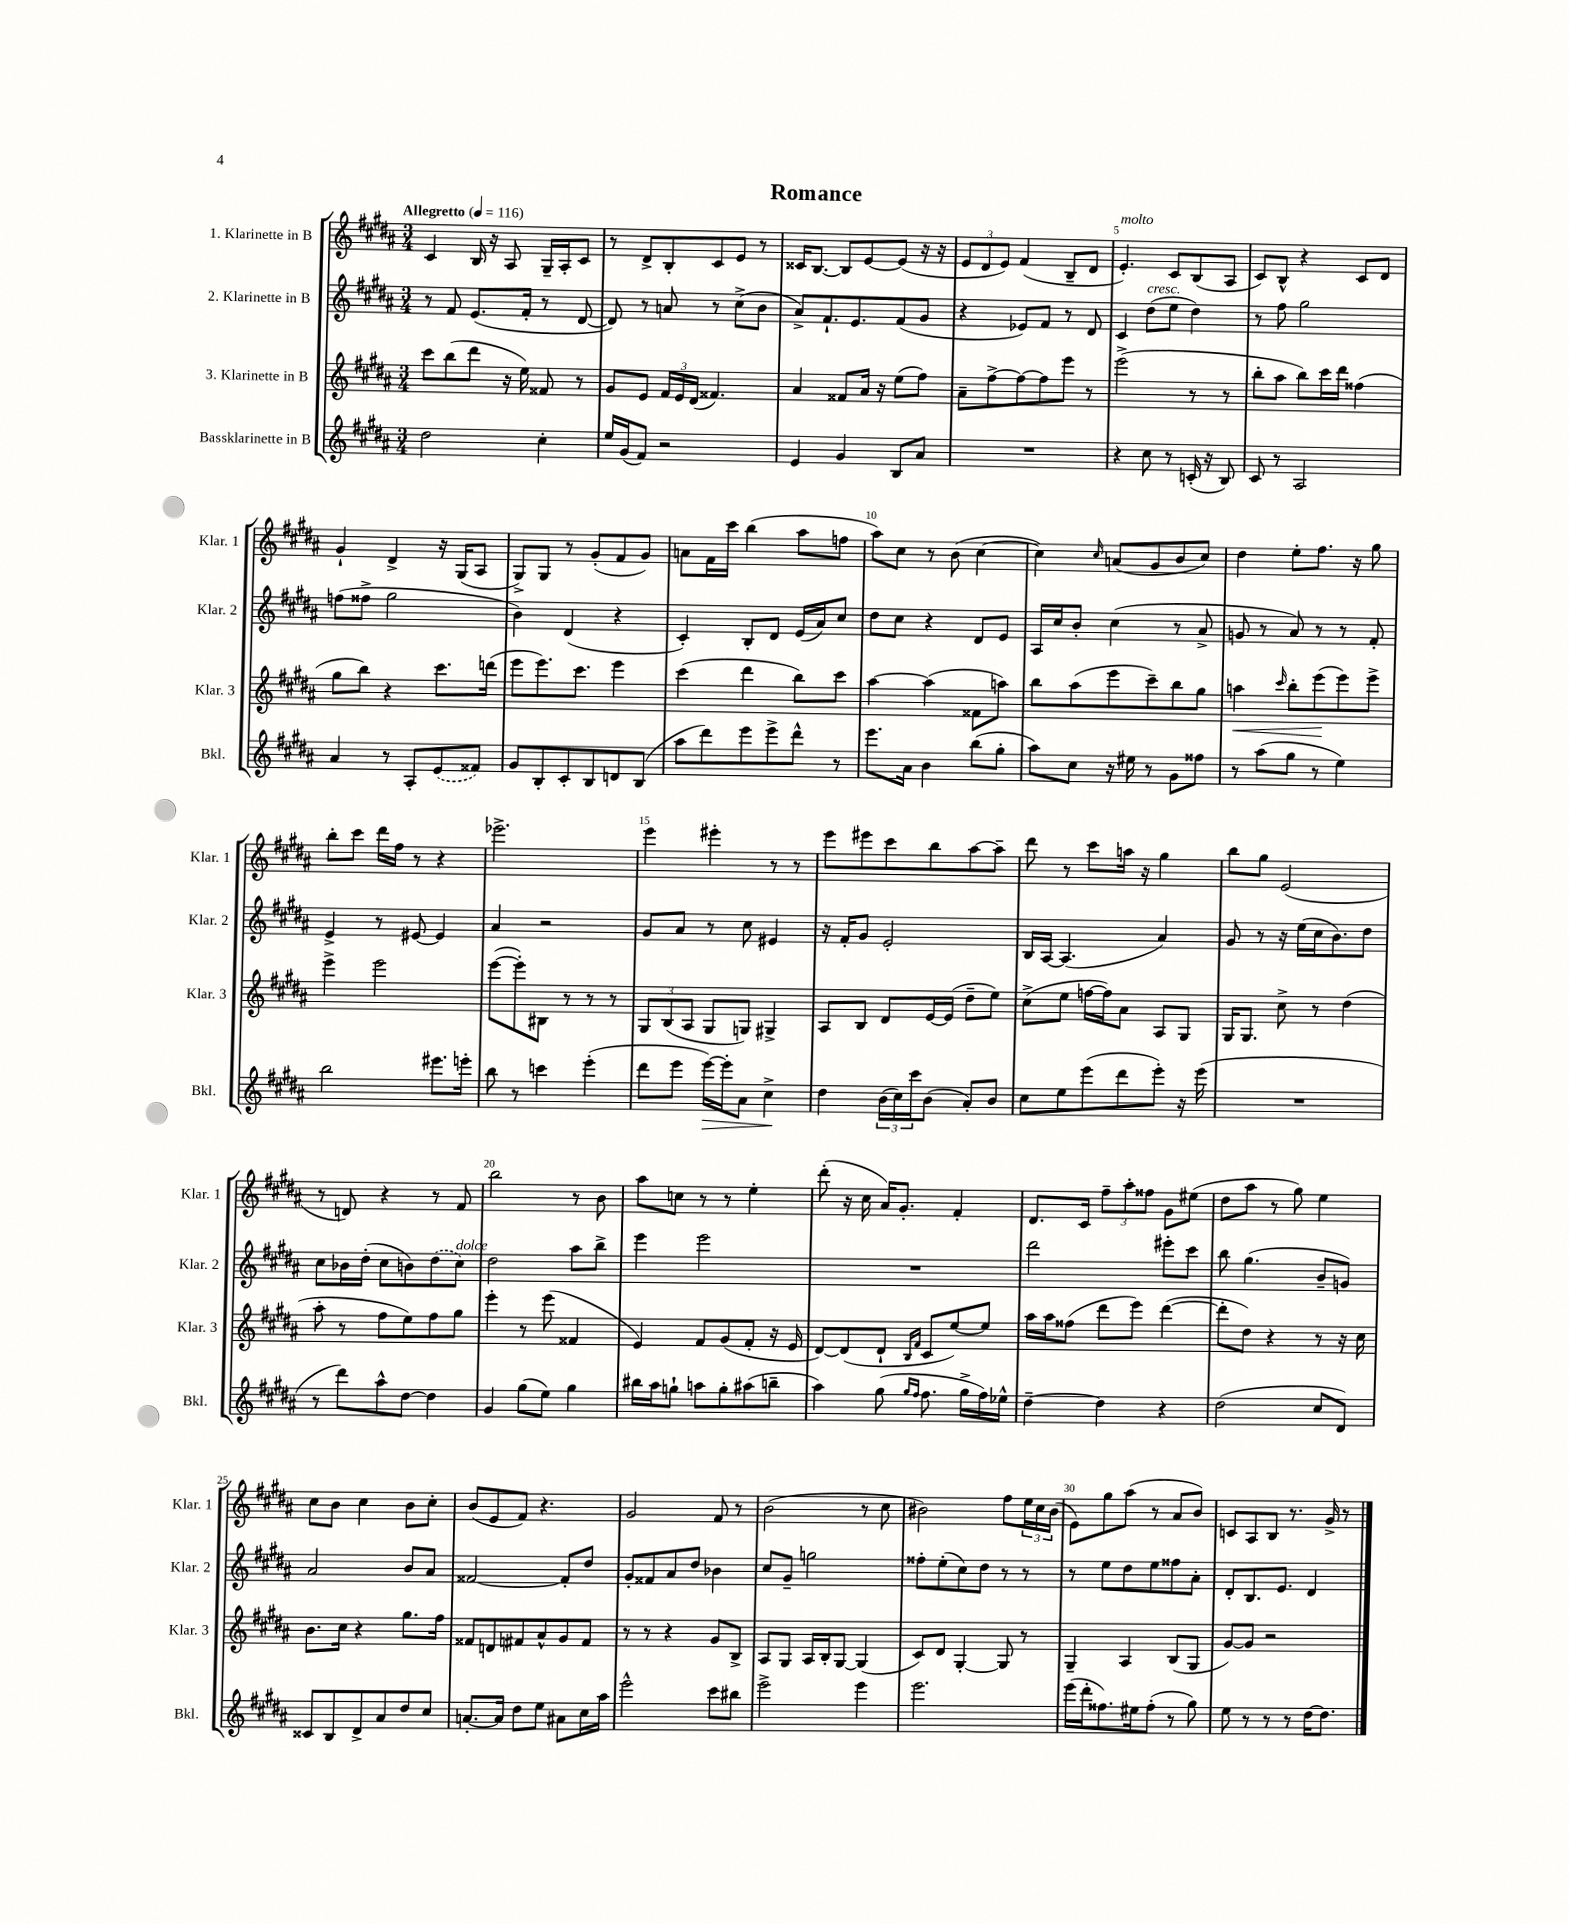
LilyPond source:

\header { title = "Romance" }
<<
\new StaffGroup <<
\new Staff = "s0" \with { instrumentName = "1. Klarinette in B" shortInstrumentName = "Klar. 1" } {
    \clef treble \key b \major \numericTimeSignature \time 3/4 \tempo "Allegretto" 4 = 116
    cis'4 b16 r16 ais8 gis16-- ais16-. cis'8 |
    r8 dis'8-> b8-. cis'8 e'8 r8 |
    cisis'16 b8.~ b8 e'8~ e'8( r16 r16 |
    \tuplet 3/2 { e'8 dis'8 e'8) } fis'4( b8-- dis'8 |
    e'4.-.^\markup { \italic "molto" }) cis'8 b8( ais8 |
    cis'8) b8-^ r4 cis'8 dis'8 |
    gis'4-! dis'4-> r16 gis16( ais8 |
    gis8->) gis8 r8 gis'8-.( fis'8 gis'8) |
    a'8 fis'16 cis'''16 b''4( ais''8 f''8 |
    ais''8) cis''8 r8 b'8( cis''4~ |
    cis''4) \grace { cis''16 } a'8( gis'8 b'8 cis''8) |
    dis''4 e''8-. fis''8. r16 gis''8 |
    b''8-. cis'''8 dis'''16 fis''16 r8 r4 |
    ees'''2.-> |
    e'''4 eis'''4-. r8 r8 |
    e'''8 eis'''8 cis'''8 b''8 ais''8~ ais''8-- |
    dis'''8 r8 cis'''8 a''16 r16 gis''4 |
    b''8 gis''8 e'2( |
    r8 d'8) r4 r8 fis'8 |
    b''2 r8 b'8 |
    ais''8 c''8 r8 r8 e''4-. |
    dis'''8-.( r16 cis''16 ais'16) gis'8.-. fis'4-. |
    dis'8. cis'16 \tuplet 3/2 { fis''8-- ais''8-. fisis''8 } gis'8 eis''8( |
    dis''8 ais''8 r8 gis''8) e''4 |
    cis''8 b'8 cis''4 b'8 cis''8-. |
    b'8( e'8 fis'8) r4. |
    gis'2 fis'8 r8 |
    b'2( r8 cis''8 |
    bis'2) fis''8 \tuplet 3/2 { e''16 cis''16 bis'16( } |
    e'8) gis''8 ais''8( r8 ais'8 b'8) |
    c'8 ais8 b8 r8. gis'16-> r8 \bar "|." |
}
\new Staff = "s1" \with { instrumentName = "2. Klarinette in B" shortInstrumentName = "Klar. 2" } {
    \clef treble \key b \major \numericTimeSignature \time 3/4
    r8 fis'8 e'8.( fis'16-. r8 dis'8~ |
    dis'8) r8 a'8 r8 cis''8->( b'8 |
    ais'8->) fis'8.-! e'8. fis'8( gis'8 |
    r4 ees'8) fis'8 r8 dis'8 |
    cis'4 dis''8^\markup { \italic "cresc." }( e''8 dis''4) |
    r8 fis''8 gis''2 |
    f''8( fisis''8-> gis''2 |
    b'4) dis'4( r4 |
    cis'4-.) b8-. dis'8 e'16( ais'16) cis''8 |
    dis''8 cis''8 r4 dis'8 e'8 |
    ais16 cis''16 b'8-. cis''4( r8 ais'8-> |
    g'8 r8 ais'8) r8 r8 fis'8-. |
    e'4-> r8 eis'8~ eis'4 |
    ais'4 r2 |
    gis'8 ais'8 r8 cis''8 eis'4 |
    r16 fis'16-. gis'8 e'2-. |
    b16 ais16~ ais4.( ais'4) |
    gis'8 r8 r16 e''16( cis''16 b'8.) dis''8 |
    cis''8 bes'16 dis''16-.( cis''8 b'8) \once \slurDashed dis''8( cis''8^\markup { \italic "dolce" }) |
    dis''2 ais''8 b''8-> |
    e'''4 e'''2 |
    R2. |
    dis'''2 eis'''8-. cis'''8 |
    b''8 gis''4.( b'8-- g'8) |
    ais'2 b'8 ais'8 |
    fisis'2~ fisis'8-. dis''8 |
    gis'8-. fisis'8 ais'8 dis''8 bes'4 |
    cis''8 gis'8-- g''2 |
    fisis''8-. e''8-.( cis''8) dis''8 r8 r8 |
    r8 e''8 dis''8 e''8 fisis''8 ais'8-. |
    dis'8-. b8. e'8. dis'4 \bar "|." |
}
\new Staff = "s2" \with { instrumentName = "3. Klarinette in B" shortInstrumentName = "Klar. 3" } {
    \clef treble \key b \major \numericTimeSignature \time 3/4
    cis'''8 b''8( dis'''8 r16 e''16) fisis'8 r8 |
    gis'8 e'8 \tuplet 3/2 { fis'16 e'16 dis'16( } fisis'4.) |
    ais'4 fisis'8 ais'16 r16 e''8( fis''8) |
    ais'8-- fis''8~-> fis''8~ fis''8 e'''8 r8 |
    e'''2->( r8 r8 |
    b''8-. ais''8 b''8) cis'''16 dis'''16 fisis''4( |
    gis''8 b''8) r4 cis'''8. d'''16( |
    e'''8 e'''8.) cis'''8. e'''4 |
    cis'''4( dis'''4 b''8) cis'''8 |
    ais''4~ ais''4( fisis'8 a''8) |
    b''8 ais''8( e'''8 cis'''8--) b''8 gis''8 |
    a''4\< \grace { cis'''16 } b''8-. e'''8\!( e'''8) e'''8-> |
    e'''4-> e'''2 |
    e'''8~( e'''8-.) bis8 r8 r8 r8 |
    \tuplet 3/2 { gis8 b8( ais8 } gis8 g8) gis4-> |
    ais8 b8 dis'8 e'16~ e'16( dis''8-- e''8) |
    cis''8->( e''8 f''16~ f''16) ais'8 ais8 gis8 |
    gis16 gis8. cis''8-> r8 dis''4( |
    ais''8-. r8 fis''8 e''8) fis''8 gis''8 |
    e'''4-. r8 e'''8( fisis'4 |
    e'4) fis'8 gis'8( fis'8-. r16 e'16 |
    dis'8~) dis'8( dis'8-! \grace { b16 fis'16 } cis'8 e''8~) e''8 |
    ais''16 ais''16 fisis''8( dis'''8 e'''8) dis'''4~( |
    dis'''8-. dis''8) r4 r8 r16 cis''16 |
    b'8. cis''16 r4 gis''8. fis''16 |
    fisis'8 d'8 fis'8 ais'8-^ gis'8 fis'8 |
    r8 r8 r4 gis'8 b8-> |
    ais8 gis8 ais16 b16-. gis8~ gis4( |
    cis'8) dis'8 gis4~-. gis8 r8 |
    gis4-- ais4 b8( gis8 |
    gis'8~) gis'8 r2 \bar "|." |
}
\new Staff = "s3" \with { instrumentName = "Bassklarinette in B" shortInstrumentName = "Bkl." } {
    \clef treble \key b \major \numericTimeSignature \time 3/4
    dis''2 cis''4-. |
    e''16 gis'16( fis'8) r2 |
    e'4 gis'4 b8 ais'8 |
    R2. |
    r4 cis''8 r8 c'16-.( r16 b8) |
    cis'8 r8 ais2 |
    ais'4 r8 ais8-. \once \slurDashed e'8( fisis'8) |
    gis'8 b8-. cis'8-. b8 d'8 b8( |
    ais''8 dis'''8) e'''8 e'''8-> dis'''8-^ r8 |
    e'''8. ais'16 b'4 b''8( gis''8-. |
    ais''8) cis''8 r16 eis''16 r8 gis'8 fisis''8 |
    r8 ais''8( gis''8 r8 e''4) |
    b''2 eis'''8. e'''16-. |
    b''8 r8 c'''4 e'''4-.( |
    dis'''8 e'''8 e'''16~\>) e'''16-. ais'8 cis''4->\! |
    dis''4 \tuplet 3/2 { b'16( cis''16) cis'''16 } b'8( ais'8-.) b'8 |
    cis''8 e''8 e'''8( dis'''8 e'''8-.) r16 e'''16( |
    R2. |
    r8 dis'''8) ais''8-^ dis''8~ dis''4 |
    gis'4 gis''8( e''8) gis''4 |
    bis''16 ais''16 g''8-! a''8 g''8-. ais''8( b''8-- |
    ais''4) gis''8( \grace { gis''16 fis''16 } fis''8. gis''16-> fis''16) ees''16-^ |
    dis''4~-- dis''4 r4 |
    dis''2( cis''8 dis'8) |
    cisis'8 b8 dis'8-> ais'8 dis''8 cis''8 |
    a'8.~-. a'16 dis''8 e''8 ais'8 cis''16 ais''16 |
    e'''2-^ cis'''8 bis''8 |
    e'''2-> e'''4 |
    e'''2. |
    e'''16( dis'''16-. fisis''8.) eis''16 fisis''8-.( r8 gis''8) |
    e''8 r8 r8 r8 dis''16~ dis''8. \bar "|." |
}
>>
>>
\layout { \context { \Score \override BarNumber.break-visibility = ##(#f #t #t) barNumberVisibility = #(every-nth-bar-number-visible 5) } }
